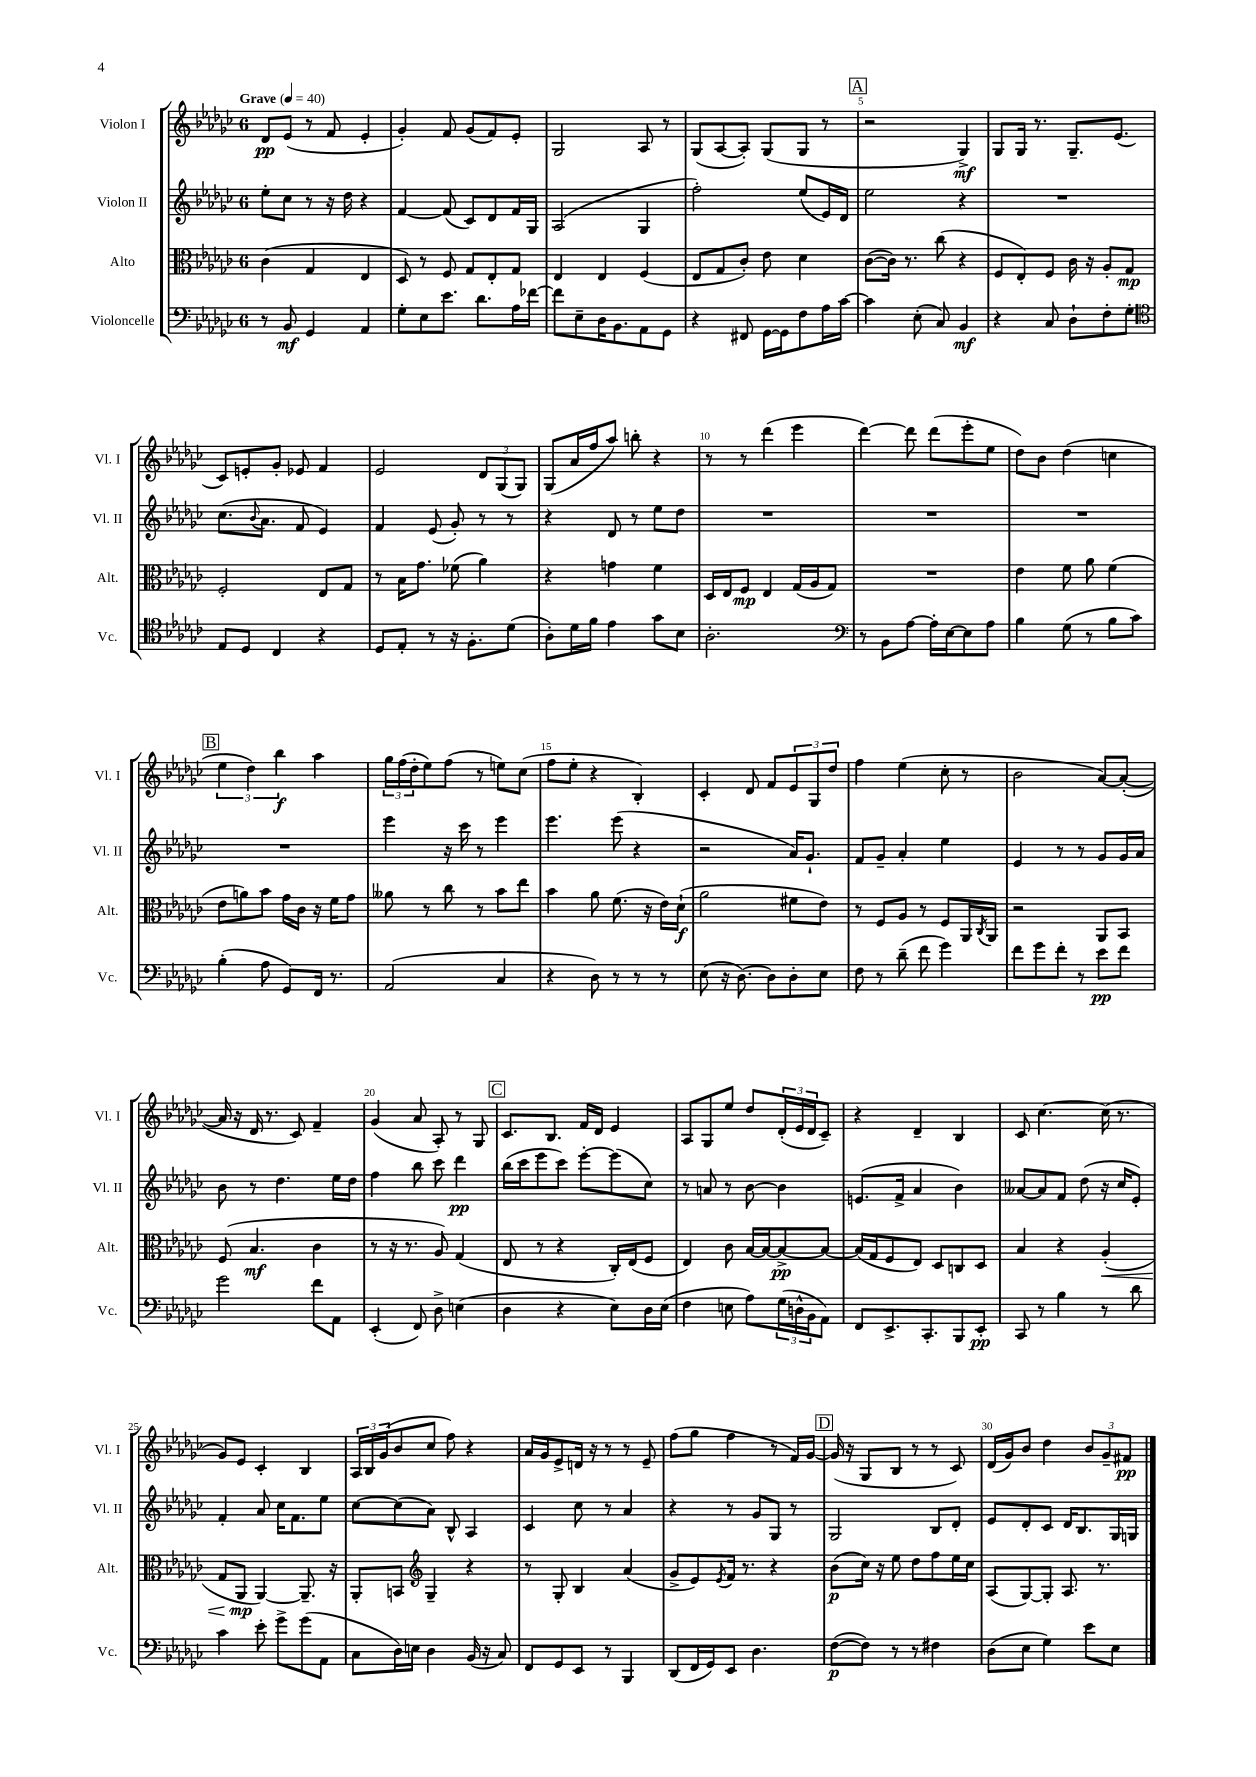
<<
\new StaffGroup <<
\new Staff = "s0" \with { instrumentName = "Violon I" shortInstrumentName = "Vl. I" } {
    \clef treble \key ges \major \once \override Staff.TimeSignature.style = #'single-digit \time 6/8 \tempo "Grave" 4 = 40
    des'8\pp ees'8( r8 f'8 ees'4-. |
    ges'4-.) f'8 ges'8( f'8) ees'8-. |
    ges2 aes8 r8 |
    ges8( aes8~ aes8-.) ges8( ges8 r8 |
    \mark \markup { \box "A" } r2 ges4->\mf) |
    ges8 ges16 r8. ges8.-- ees'8.( |
    ces'8) e'8-. ges'8-. ees'8 f'4 |
    ees'2 \tuplet 3/2 { des'8 ges8( ges8) } |
    ges8( aes'16 f''16 aes''8) b''8-. r4 |
    r8 r8 des'''4( ees'''4 |
    des'''4~) des'''8 des'''8( ees'''8-. ees''8 |
    des''8) bes'8 des''4( c''4 |
    \mark \markup { \box "B" } \tuplet 3/2 { ees''4 des''4) bes''4\f } aes''4 |
    \tuplet 3/2 { ges''16 f''16( des''16-. } ees''8) f''8( r8 e''8) ces''8( |
    f''8 ees''8-. r4 bes4-.) |
    ces'4-. des'8 f'8 \tuplet 3/2 { ees'8 ges8 des''8 } |
    f''4 ees''4( ces''8-. r8 |
    bes'2 aes'8~) aes'8~-.( |
    aes'16 r16 des'16 r8. ces'8) f'4-- |
    ges'4( aes'8 aes8-.) r8 ges8 |
    \mark \markup { \box "C" } ces'8. bes8. f'16 des'16 ees'4 |
    aes8 ges8 ees''8 des''8 \tuplet 3/2 { des'16-.( ees'16 des'16 } ces'8--) |
    r4 des'4-- bes4 |
    ces'8 ces''4.~ ces''16( r8. |
    ges'8) ees'8 ces'4-. bes4 |
    \tuplet 3/2 { aes16 bes16 ges'16( } bes'8 ces''8 f''8) r4 |
    aes'16 ges'16 ees'8-> d'16 r16 r8 r8 ees'8-- |
    f''8( ges''8 f''4 r8 f'16) ges'16~ |
    \mark \markup { \box "D" } ges'16( r16 ges8 bes8 r8 r8 ces'8) |
    des'16( ges'16) bes'8 des''4 \tuplet 3/2 { bes'8 ges'8-- fis'8\pp } \bar "|." |
}
\new Staff = "s1" \with { instrumentName = "Violon II" shortInstrumentName = "Vl. II" } {
    \clef treble \key ges \major \once \override Staff.TimeSignature.style = #'single-digit \time 6/8
    ees''8-. ces''8 r8 r16 des''16 r4 |
    f'4~ f'8( ces'8) des'8 f'16 ges16 |
    aes2( ges4 |
    f''2-.) ees''8( ees'16) des'16 |
    \mark \markup { \box "A" } ees''2 r4 |
    R2. |
    ces''8.( \appoggiatura { bes'8 } aes'8. f'8 ees'4) |
    f'4 ees'8( ges'8-.) r8 r8 |
    r4 des'8 r8 ees''8 des''8 |
    R2. |
    R2. |
    R2. |
    \mark \markup { \box "B" } R2. |
    ees'''4 r16 ces'''16 r8 ees'''4 |
    ees'''4. ees'''8( r4 |
    r2 aes'16) ges'8.-! |
    f'8 ges'8-- aes'4-. ees''4 |
    ees'4 r8 r8 ges'8 ges'16 aes'16 |
    bes'8 r8 des''4. ees''16 des''16 |
    f''4 bes''8 ces'''8 des'''4\pp |
    \mark \markup { \box "C" } bes''16( ces'''16 ees'''8 ces'''8) ees'''8~-. ees'''8( ces''8) |
    r8 a'8 r8 bes'8~ bes'4 |
    e'8.( f'16-> aes'4 bes'4) |
    aeses'8~ aeses'8 f'8 des''8( r16 ces''16 ees'8-.) |
    f'4-. aes'8 ces''16 f'8. ees''8 |
    ces''8~ ces''8( aes'8) bes8-^ aes4 |
    ces'4 ces''8 r8 aes'4 |
    r4 r8 ges'8 ges8 r8 |
    \mark \markup { \box "D" } ges2 bes8 des'8-. |
    ees'8 des'8-. ces'8 des'16 bes8. ges16 g16 \bar "|." |
}
\new Staff = "s2" \with { instrumentName = "Alto" shortInstrumentName = "Alt." } {
    \clef alto \key ges \major \once \override Staff.TimeSignature.style = #'single-digit \time 6/8
    ces'4( ges4 ees4 |
    des8) r8 f8 ges8 ees8-. ges8 |
    ees4 ees4 f4( |
    ees8 ges8 ces'8-.) ees'8 des'4 |
    \mark \markup { \box "A" } ces'8~( ces'16) r8. ces''8( r4 |
    f8 ees8-.) f8 ces'16 r16 aes8-. ges8\mp |
    f2-. ees8 ges8 |
    r8 bes16 ges'8. fes'8( aes'4) |
    r4 g'4 f'4 |
    des16 ees16 f8\mp ees4 ges16( aes16 ges8) |
    R2. |
    ees'4 f'8 aes'8 f'4( |
    \mark \markup { \box "B" } ees'8 a'8) bes'8 ges'16 ces'16 r16 f'16 ges'8 |
    aeses'8 r8 ces''8 r8 bes'8 ees''8 |
    bes'4 aes'8 f'8.( r16 ees'16) des'16-!\f( |
    aes'2 fis'8 ees'8) |
    r8 f8 aes8 r8 f8 aes,16 \acciaccatura { ces8 } aes,16 |
    r2 aes,8 bes,8 |
    f8( bes4.\mf ces'4 |
    r8 r16 r8. aes8) ges4( |
    \mark \markup { \box "C" } ees8 r8 r4 ces16-.) ees16( f8 |
    ees4) ces'8 bes16~ bes16~ bes8~->\pp bes8~ |
    bes16( ges16 f8 ees8) des8 c8 des8 |
    bes4 r4 aes4-.\<( |
    ges8 aes,8\mp\! aes,4~) aes,8.-- r16 |
    aes,8-. b,8 \clef treble ges4-- r4 |
    r8 ges8-. bes4 aes'4( |
    ges'8-> ees'8) \acciaccatura { ees'8 } f'16 r8. r4 |
    \mark \markup { \box "D" } bes'8\p( ces''16) r16 ees''8 des''8 f''8 ees''16 ces''16 |
    aes8( ges8~) ges8-. aes8. r8. \bar "|." |
}
\new Staff = "s3" \with { instrumentName = "Violoncelle" shortInstrumentName = "Vc." } {
    \clef bass \key ges \major \once \override Staff.TimeSignature.style = #'single-digit \time 6/8
    r8 bes,8\mf ges,4 aes,4 |
    ges8-. ees8 ees'8. des'8. aes16 fes'16~ |
    fes'8 ees8-- des16 bes,8. aes,8 ges,8 |
    r4 fis,8 ges,16~ ges,16 f8 aes16 ces'16~ |
    \mark \markup { \box "A" } ces'4 ees8-.( ces8) bes,4\mf |
    r4 ces8 des8-! f8-. ges8-. |
    \clef tenor ees8 des8 ces4 r4 |
    des8 ees8-. r8 r16 f8.-. des'8( |
    aes8-.) des'16 f'16 ees'4 ges'8 bes8 |
    aes2.-. |
    \clef bass r8 bes,8 aes8~ aes16-. ees16~ ees8 aes8 |
    bes4 ges8( r8 bes8 ces'8) |
    \mark \markup { \box "B" } bes4-.( aes8 ges,8) f,16 r8. |
    aes,2( ces4 |
    r4 des8) r8 r8 r8 |
    ees8( r16 des8.~) des8 des8-. ees8 |
    f8 r8 des'8--( f'8 ges'4) |
    f'8 ges'8 f'8-. r8 ees'8\pp f'8 |
    ges'2 f'8 aes,8 |
    ees,4-.( f,8) des8-> e4( |
    \mark \markup { \box "C" } des4 r4 ees8) des16 ees16( |
    f4 e8 aes8) \tuplet 3/2 { ges16( d16-^ bes,16 } aes,8) |
    f,8 ees,8.-> ces,8.-. bes,,8 ees,8-.\pp |
    ces,8 r8 bes4 r8 des'8 |
    ces'4 ees'8-. ges'8-> ges'8( aes,8 |
    ces8 des16) e16 des4 bes,16( r16 ces8) |
    f,8 ges,8 ees,8 r8 bes,,4 |
    des,8( f,16 ges,16) ees,8 des4. |
    \mark \markup { \box "D" } f8~\p( f8) r8 r8 fis4 |
    des8( ees8 ges4) ees'8 ees8 \bar "|." |
}
>>
>>
\layout { \context { \Score \override BarNumber.break-visibility = ##(#f #t #t) barNumberVisibility = #(every-nth-bar-number-visible 5) } }
